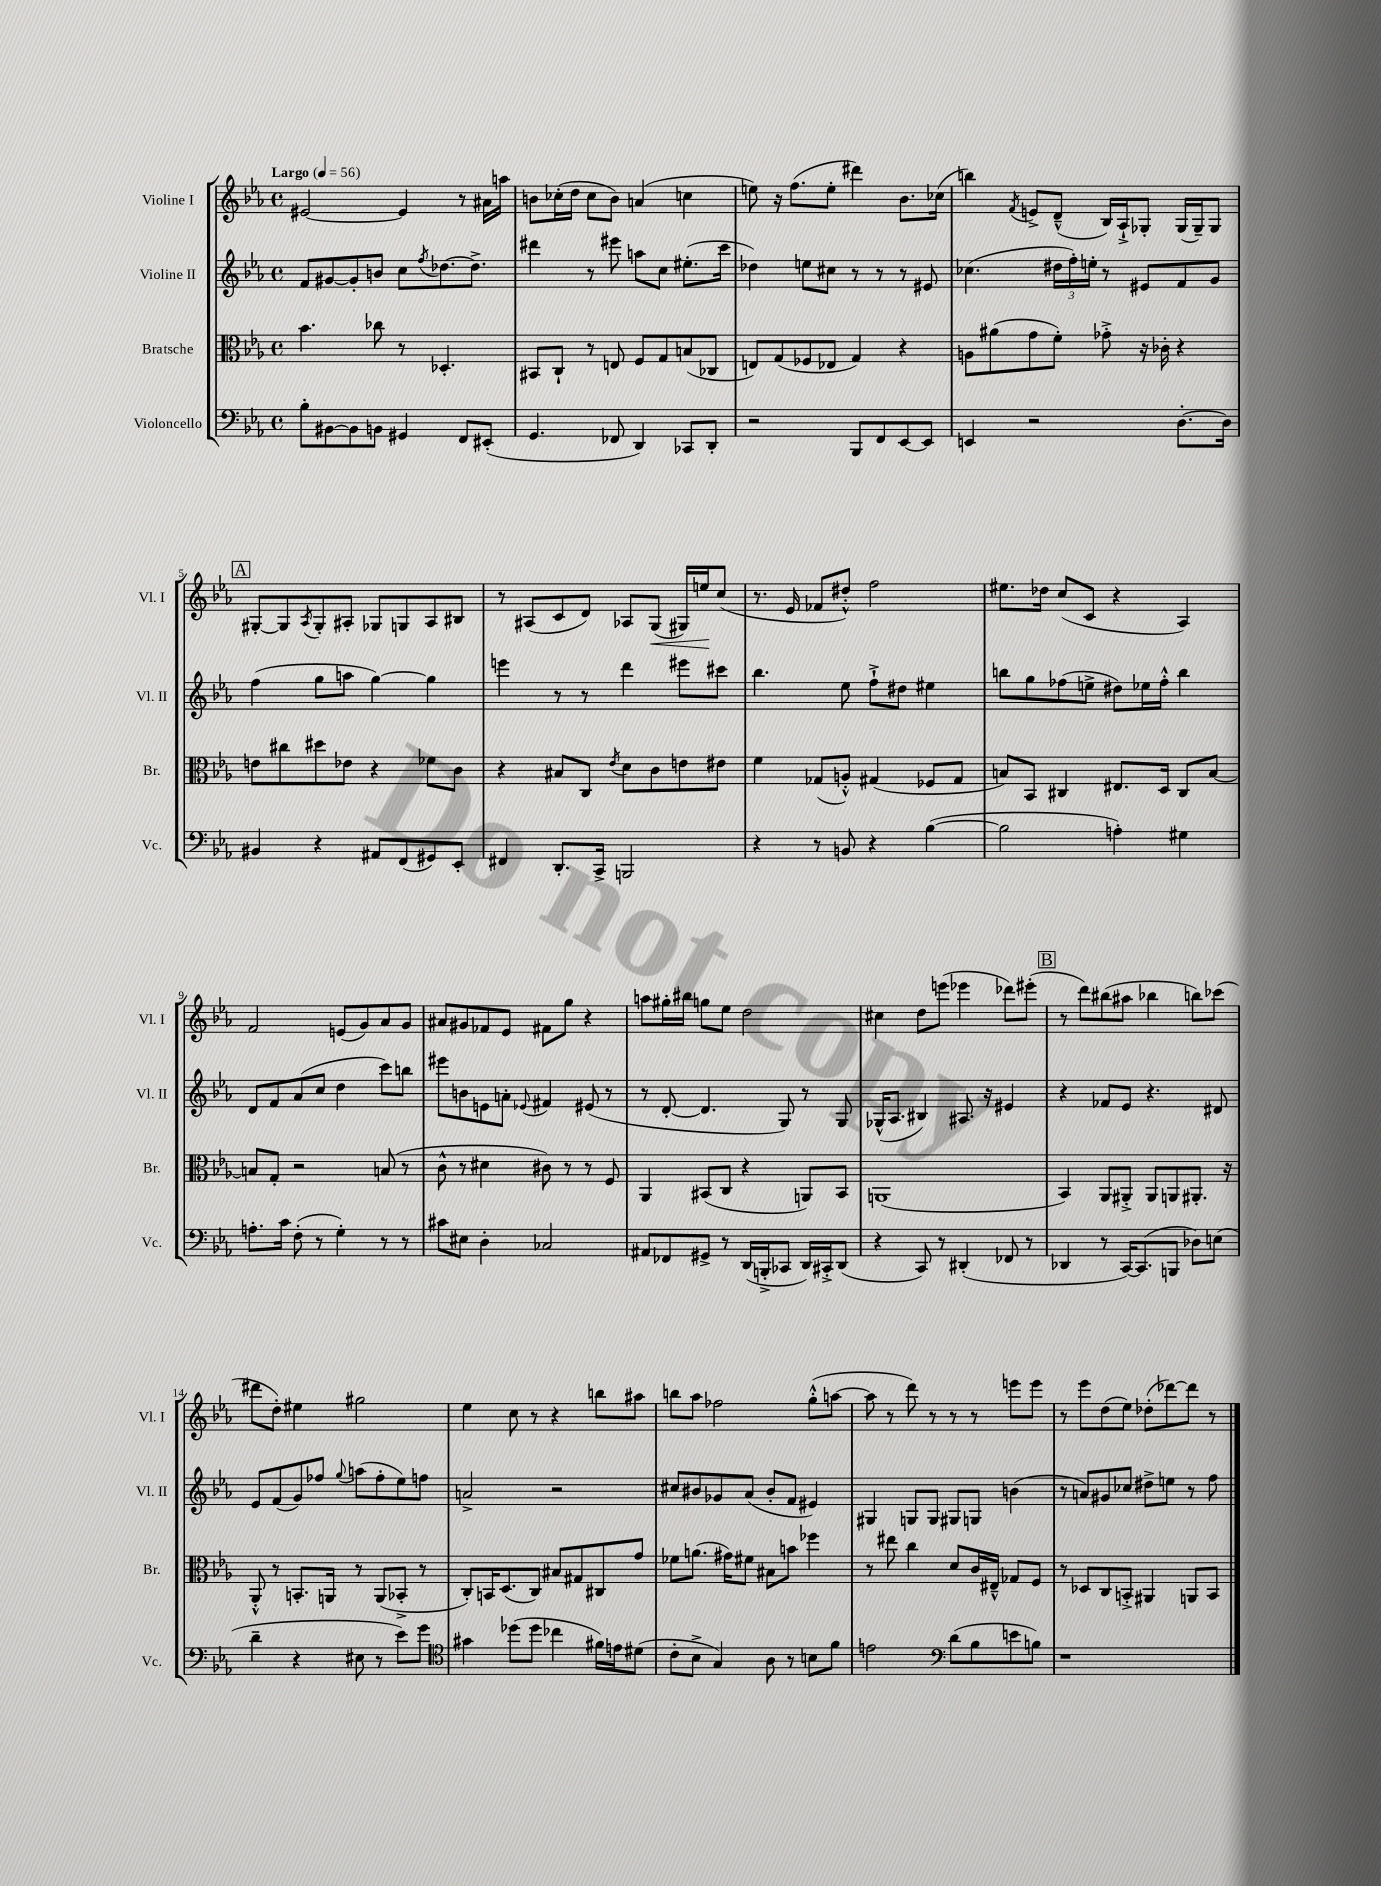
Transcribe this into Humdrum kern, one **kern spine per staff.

**kern	**kern	**kern	**kern
*staff4	*staff3	*staff2	*staff1
*clefF4	*clefC3	*clefG2	*clefG2
*k[b-e-a-]	*k[b-e-a-]	*k[b-e-a-]	*k[b-e-a-]
*M4/4	*M4/4	*M4/4	*M4/4
*met(c)	*met(c)	*met(c)	*met(c)
*MM56	*MM56	*MM56	*MM56
8B-'\L	4.b-\	8f/L	[2e#/
[8BB#\	.	[8g#/	.
8BB#\]	.	8g#'/]	.
8BB\J	8cc-\	8b/J	.
4GG#/	8r	8cc\L	4e#/]
.	.	8qff/	.
.	4.D-'/	[8.dd-\	.
8FF/L	.	.	8r
.	.	8.dd-^\]J	.
(8EE#'/J	.	.	16a#\LL
.	.	.	16aa\JJ
=	=	=	=
4.GG/	8BB#/L	4ddd#\	8b\L
.	8C`/J	.	(16cc-'\L
.	.	.	16dd\JJ
.	8r	8r	8cc-\L
8FF-/	8E/	8eee#\	8b\J)
4DD/)	8F/L	8aa\L	(4a/
.	8G/	8cc\J	.
8CC-/L	(8B/	(8.ee#'\L	4cc\
8DD'/J	8C-/J	.	.
.	.	16ccc\Jk	.
=	=	=	=
2r	8E/L)	4dd-\)	8ee\)
.	(8G/	.	16r
.	.	.	(8.ff\L
.	8F-/	8ee\L	.
.	8E-/J	8cc#\J	8ee'\J
8BBB-/L	4G/)	8r	4ddd#\)
8FF/	.	8r	.
[8EE-/	4r	8r	8.b-\L
8EE-/]J	.	8e#/	.
.	.	.	(16cc-\Jk
=	=	=	=
4EE/	8A\L	(4.cc-\	4bb\)
.	(8a#\	.	.
.	.	.	8qf/
2r	8g\	.	8e^/L
.	8f'\J)	24dd#\LL	(8d~^^/J
.	.	24ff'\)	.
.	.	24ee'\JJ	.
.	8g-'^\	8r	16B-/LL)
.	.	.	16A-`^/J
.	16r	8e#/L	8G-'/J
.	16c-'\	.	.
[8.D'\L	4r	8f/	(16G-/LL
.	.	.	16G-~/J)
.	.	8g/J	8G-/J
16D\]Jk	.	.	.
=	=	=	=
4BB#/	8e\L	(4ff\	[8G#'/L
.	8cc#\	.	8G#/]
.	.	.	8qA-/
4r	8dd#\	8gg\L	8G#'/
.	8e-\J	8aa\J	8A#'/J
8AA#/L	4r	[4gg\)	8G-/L
(8FF/	.	.	8G/
8GG#/)	8f-\L	4gg\]	8A#/
8EE-'/J	8c\J	.	8B#/J
=	=	=	=
4FF#/	4r	4eee\	8r
.	.	.	(8A#/L
8.DD'/L	8B#/L	8r	8c/
.	8C/J	8r	8d/J)
16CC^/Jk	.	.	.
.	8qe-/	.	.
2BBB/	8d\L	4ddd\	8A-/L
.	8c\	.	(8G/J
.	8e\	8eee#\L	16G#/LL)
.	.	.	16ee/J
.	8e#\J	8ccc#\J	(8cc/J
=	=	=	=
4r	4f\	4.bb-\	8.r
.	.	.	16e-/
8r	(8G-/L	.	8f-/L
8BB/	8A'^^/J)	8ee-\	8dd#'^^/J)
4r	(4G#/	8ff`^\L	2ff\
.	.	8dd#\J	.
([4B-\	8F-/L	4ee#\	.
.	8G#/J	.	.
=	=	=	=
2B-\]	8B/L)	8bb\L	8.ee#\L
.	8BB-/J	8gg\	.
.	.	.	16dd-\Jk
.	4C#/	(8ff-\	(8cc/L
.	.	8ee^\J	8c/J
4A'\)	8.E#/L	8dd#\L)	4r
.	.	16ee-\L	.
.	16D/Jk	16ff-'^^\JJ	.
4G#\	8C#/L	4bb\	4A-/)
.	[8B/J	.	.
=	=	=	=
8.A'\L	8B/]L	8d/L	2f/
.	8G'/J	8f/	.
16c\Jk	.	.	.
(8F'\	2r	(8a-/	.
8r	.	8cc/J	.
4G'\)	.	4dd\	(8e/L
.	.	.	8g/)
8r	(8B/	8ccc\L)	8a-/
8r	8r	8bb\J	8g/J
=	=	=	=
8c#\L	8c^^\	8eee#\L	8a#/L
8E#\J	8r	8b\	8g#/
4D'\	4d#\	8e\	8f-/
.	.	8a'\J	8e-/J
.	.	8qqe-/	.
2C-/	8c#\)	4f#/	8f#\L
.	8r	.	8gg\J
.	8r	(8e#/	4r
.	8F/	8r	.
=	=	=	=
8AA#/L	4AA-/	8r	8aa\L
8FF-/	.	[8d'/	16gg#'\L
.	.	.	16bb#\JJ
8GG#^/J	(8BB#/L	4.d/]	8gg\L
8r	8C/J	.	8ee-\J
(16DD/LL	4r	.	2dd\
16BBB'^/J	.	.	.
8CC-/J	.	8G/)	.
16DD/LL)	8AA/L)	8r	.
16CC#'^/J	.	.	.
(8DD/J	8BB#/J	8G/	.
=	=	=	=
4r	(1AA	(16G-^^/LK	4cc#\
.	.	8.A-/J	.
8CC/)	.	4B#/)	8dd\L
8r	.	.	(8eee\J
(4DD#'/	.	8.A#/	4eee-\
.	.	16r	.
8FF-/	.	4e#/	8ddd-\L)
8r	.	.	(8eee#'\J
=	=	=	=
4DD-/	4BB-/)	4r	8r
.	.	.	8ddd\L)
8r	8AA-/L	8f-/L	(8bb#\
[16CC/LK)	8AA#'^/J	8e-/J	8aa#\J
(8.CC/]	.	.	.
.	8AA#/L	4.r	4bb-\
8BBB/J	8AA/	.	.
8D-\L)	8.AA#'/J	.	8bb\L)
(8E\J	.	8d#/	(8ccc-\J
.	16r	.	.
=	=	=	=
4d~\	8AA-'^^/	8e-/L	8ddd#\L
.	8r	(8f/	8dd'\J)
4r	8.BB'/L	8g/)	4ee#\
.	.	8ff-/J	.
.	16AA/Jk	.	.
.	.	8qqgg/	.
8E#\	8r	(8aa\L	2gg#\
8r	(8AA/L	8ff-'\	.
8e-\L)	8BB-'^/J	8ee-\)	.
8g\J	8r	8ff\J	.
=	=	=	=
*clefC4	*	*	*
4g#\	8C'/L)	2a^/	4ee-\
.	16BB/K	.	.
.	(8.D/	.	.
(8dd-\L	.	.	8cc\
8dd-\J	8C/J)	.	8r
4cc-\	8B#/L	2r	4r
.	8G#/	.	.
16f#\LL)	8C#/	.	8bb\L
16e\J	.	.	.
(8d#\J	8g/J	.	8aa#\J
=	=	=	=
8c'\L	8f-\L	8cc#/L	8bb\L
8B-^\J	(8.a\J	8b#/	8aa-\J
4G/)	.	8g-/	2ff-\
.	16g#\LK)	.	.
.	8f#\J	(8a-/J	.
8A-\	8B#\L	8b#'/L	.
8r	8b\J	8f/J	.
8B\L	4ff-\	4e#/)	(8gg'^^\L
8f\J	.	.	[8aa\J
=	=	=	=
2e\	8r	4G#/	8aa\]
.	8ee#\	.	8r
.	4cc\	8G/L	8ddd\)
.	.	8G/J	8r
*clefF4	*	*	*
(8d\L	8d/L	8G#/L	8r
8B-\	16c/L	8G/J	8r
.	16E#~^^/JJ	.	.
8e\	8G-/L	(4b\	8eee\L
8B\J)	8F/J	.	8eee\J
=	=	=	=
1r	8r	8r	8r
.	8D-/L	8a/L)	8eee-\L
.	8C/	8g#/	(8dd\
.	8BB'^/J	8cc-/J	8ee-\J)
.	4AA#/	8dd#^\L	(8dd-'\L
.	.	8ee\J	[8ddd-\)
.	8AA/L	8r	8ddd-\]J
.	8BB/J	8ff\	8r
==	==	==	==
*-	*-	*-	*-
